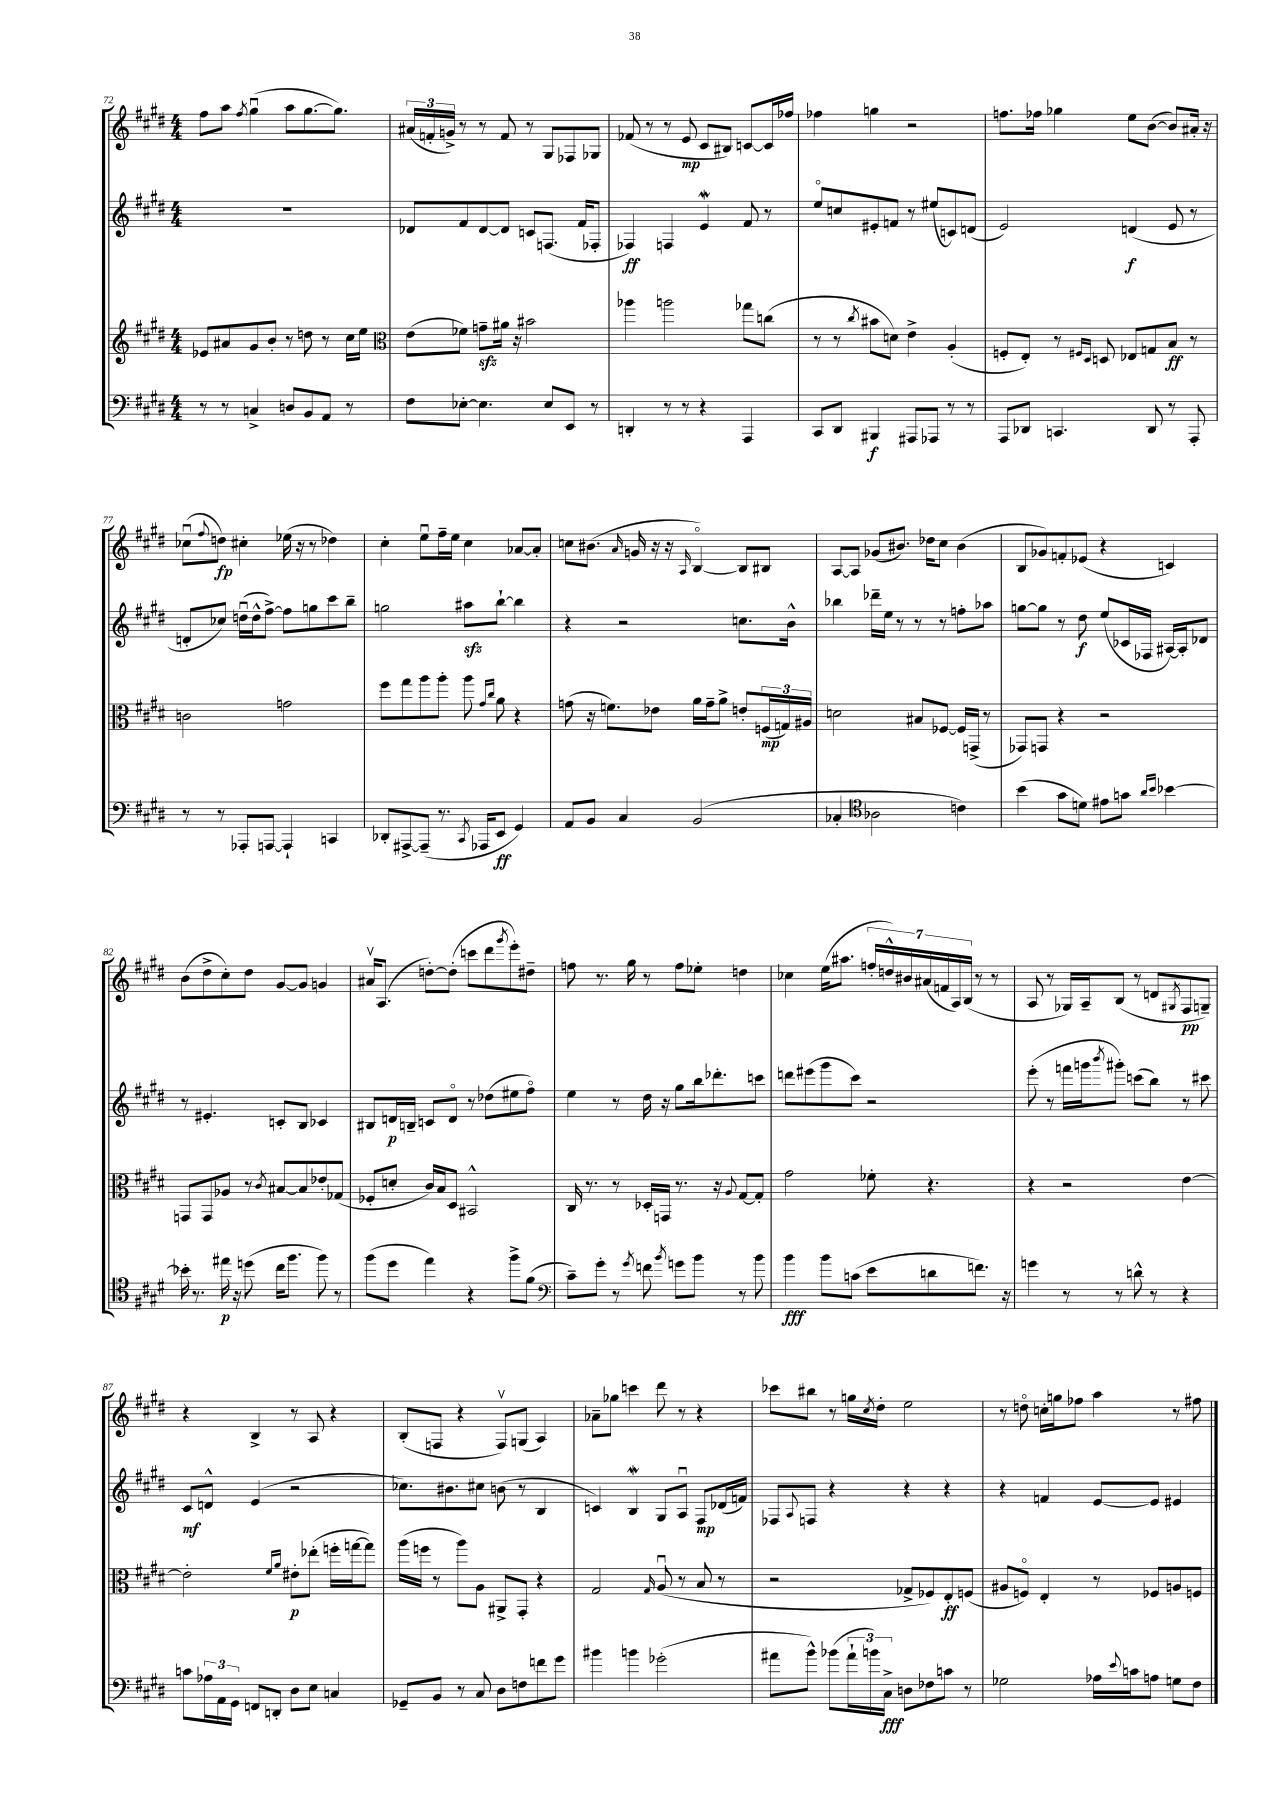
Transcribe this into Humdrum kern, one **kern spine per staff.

**kern	**dynam	**kern	**dynam	**kern	**dynam	**kern	**dynam
*part4	*part4	*part3	*part3	*part2	*part2	*part1	*part1
*staff4	*staff4	*staff3	*staff3	*staff2	*staff2	*staff1	*staff1
*clefF4	*	*clefG2	*	*clefG2	*	*clefG2	*
*k[f#c#g#d#]	*	*k[f#c#g#d#]	*	*k[f#c#g#d#]	*	*k[f#c#g#d#]	*
*M4/4	*	*M4/4	*	*M4/4	*	*M4/4	*
=72	=72	=72	=72	=72	=72	=72	=72
8r	.	8e-X/L	.	1r	.	8ff#\L	.
8r	.	8a#X/	.	.	.	8aa\J	.
.	.	.	.	.	.	8qff#/	.
4Cn^/	.	8g#/	.	.	.	(4gg#u\	.
.	.	8b'/J	.	.	.	.	.
8Dn/L	.	8r	.	.	.	8aa\L	.
8BB/	.	8ddn\	.	.	.	[8.gg#\	.
8AA/J	.	8r	.	.	.	.	.
.	.	.	.	.	.	8.gg#\J])	.
8r	.	16cc#\LL	.	.	.	.	.
.	.	16ee\JJ	.	.	.	.	.
=73	=73	=73	=73	=73	=73	=73	=73
*	*	*clefC3	*	*	*	*	*
8F#\L	.	(8e\L	.	8d-X/L	.	(24a#X/LL	.
.	.	.	.	.	.	24fn'/	.
.	.	.	.	.	.	24gn^/JJ)	.
[8E-X'\J	.	8f-X\J)	.	8f#/	.	8r	.
4.E-\]	.	8gnzz~\L	.	[8d-/	.	8r	.
.	.	16a#X\Jk	.	8d-/J]	.	8f/	.
.	.	16r	.	.	.	.	.
.	.	2b#X\	.	8cn/L	.	8r	.
8E-/L	.	.	.	(8.Fn/J	.	8G#/L	.
8EE/J	.	.	.	.	.	8F-X/	.
.	.	.	.	16f#/KL	.	.	.
8r	.	.	.	8F-X'/J	.	8G-X/J	.
=74	=74	=74	=74	=74	=74	=74	=74
4DDn'/	.	4aa-X\	.	4F-X/)	ff	(8f-X/	.
.	.	.	.	.	.	8r	.
8r	.	2aan\	.	4Fn/	.	8r	.
8r	.	.	.	.	.	8e/	mp
4r	.	.	.	4ew/	.	8c#/L	.
.	.	.	.	.	.	8B#X/J)	.
4AAA/	.	8gg-X\L	.	8f#/	.	[8cn/L	.
.	.	(8ccn\J	.	8r	.	16c/L]	.
.	.	.	.	.	.	16ff-X/JJ	.
=75	=75	=75	=75	=75	=75	=75	=75
8CC#/L	.	8r	.	8ee/L	.	4ff-X\	.
8DD#/J	.	8r	.	8ccn/	.	.	.
.	.	8qcc#/	.	.	.	.	.
4BBB#X/	f	8b#X\L	.	8e#X'/	.	4ggn\	.
.	.	8dn\J)	.	8fn/J	.	.	.
8AAA#X/L	.	4e^\	.	8r	.	2r	.
8AAA-X/J	.	.	.	(8ee#X/L	.	.	.
8r	.	(4A'/	.	8cn/)	.	.	.
8r	.	.	.	(8dn/J	.	.	.
=76	=76	=76	=76	=76	=76	=76	=76
8AAA/L	.	8Fn'/L	.	2e/)	.	8.ffn\L	.
8DD-X/J	.	8E'/J)	.	.	.	.	.
.	.	.	.	.	.	16ff-X\Jk	.
4.CCn/	.	8r	.	.	.	4gg-X\	.
.	.	16qqF#X/LL	.	.	.	.	.
.	.	16qqD#/JJ	.	.	.	.	.
.	.	8Dn/	.	.	.	.	.
.	.	8E-X/L	.	(4dn/	f	8ee\L	.
8DD-/	.	8Gn/	.	.	.	([8b\J	.
8r	.	8B/J	ff	8e/	.	8b/L])	.
8AAA'/	.	8r	.	8r	.	16a#X'/Jk	.
.	.	.	.	.	.	16r	.
!!LO:LB:g=z
=77	=77	=77	=77	=77	=77	=77	=77
8r	.	2cn\	.	8dn'/L	.	(8cc-Xu\L	.
.	.	.	.	.	.	8qqff#/	.
8r	.	.	.	8cc-X/J)	.	8ddn\J)	fp
8AAA-X'/L	.	.	.	(16ddnu\LL	.	4cc#X'\	.
.	.	.	.	16dd^^\J	.	.	.
[8AAAn/J	.	.	.	[8ff#^\J)	.	.	.
4AAA`/]	.	2gn\	.	8ff#\L]	.	(16ee-X\	.
.	.	.	.	.	.	16r	.
.	.	.	.	8ggn\	.	8r	.
4CCn/	.	.	.	8ccc#\	.	4dd-X\)	.
.	.	.	.	8bb~\J	.	.	.
=78	=78	=78	=78	=78	=78	=78	=78
8DD-X'/L	.	8ff#\L	.	2ggn\	.	4cc#'\	.
[8AAA#X^/	.	8gg#\	.	.	.	.	.
(8AAA#~/J]	.	8aa\	.	.	.	8eeu\L	.
8.r	.	8aa'\J	.	.	.	16ff#~\L	.
.	.	.	.	.	.	16ee\JJ	.
.	.	8aa\	.	8aa#Xzz\L	.	4cc#\	.
8qCC#/	.	.	.	.	.	.	.
16AAA-X/KL	.	.	.	.	.	.	.
.	.	16qqg#/LL	.	.	.	.	.
.	.	16qqcc#/JJ	.	.	.	.	.
8EE/J	ff	8a\	.	[8bb`\J	.	.	.
4GG#/)	.	4r	.	4bb\]	.	[8a-X/L	.
.	.	.	.	.	.	8a-'/J]	.
=79	=79	=79	=79	=79	=79	=79	=79
8AA/L	.	(8gn\	.	4r	.	8ccn\L	.
8BB/J	.	16r	.	.	.	(8.b#X\J	.
.	.	8.fn\L)	.	.	.	.	.
4C#/	.	.	.	2r	.	.	.
.	.	.	.	.	.	16qqa/	.
.	.	.	.	.	.	16gn/	.
.	.	8e-X\J	.	.	.	16r	.
.	.	.	.	.	.	16r	.
.	.	.	.	.	.	16qqA/	.
(2BB/	.	16a\LL	.	.	.	[4B/)	.
.	.	16g~\J	.	.	.	.	.
.	.	8a^\J	.	.	.	.	.
.	.	8en'/L	.	8.ccn\L	.	8B/L]	.
.	.	(24Fn/L	mp	.	.	8B#X/J	.
.	.	24Gn/)	.	.	.	.	.
.	.	.	.	16b^^\Jk	.	.	.
.	.	24A#X/JJ	.	.	.	.	.
=80	=80	=80	=80	=80	=80	=80	=80
4C-X'/	.	2dn\	.	4bb-X\	.	[8A/L	.
.	.	.	.	.	.	8A/J]	.
*clefC4	*	*	*	*	*	*	*
2A-X\	.	.	.	16ddd-X~\LL	.	(8g-X/L	.
.	.	.	.	16ee\JJ	.	.	.
.	.	.	.	8r	.	8.b#X/J)	.
.	.	8B#X/L	.	8r	.	.	.
.	.	.	.	.	.	16dd-X\KL	.
.	.	[8F-X/J	.	8r	.	8cc#\J	.
4cn\)	.	16F-/LL]	.	8ffn'\L	.	(4b#\	.
.	.	(16GGn^/JJ	.	.	.	.	.
.	.	8r	.	8aa-X\J	.	.	.
=81	=81	=81	=81	=81	=81	=81	=81
(4b\	.	8GG-X/L)	.	[8ggn\L	.	8B/L	.
.	.	8GGn/J	.	8gg\J]	.	8g-X/)	.
8g#\L	.	4r	.	8r	.	8fn'/	.
8dn\J)	.	.	.	8dd#\	f	(8e-X/J	.
8e#X\L	.	2r	.	(8ee/L	.	4r	.
8gn\J	.	.	.	16c-X/L	.	.	.
.	.	.	.	16F-X/JJ	.	.	.
16qqa/LL	.	.	.	.	.	.	.
16qqb/JJ	.	.	.	.	.	.	.
[4b-X\	.	.	.	[16A#X/LL)	.	4cn/)	.
.	.	.	.	16A#'/J]	.	.	.
.	.	.	.	8d-X/J	.	.	.
!!LO:LB:g=z
=82	=82	=82	=82	=82	=82	=82	=82
16b-X'\]	.	8GGn/L	.	8r	.	(8b\L	.
8.r	.	.	.	.	.	.	.
.	.	8GG/	.	4.e#X'/	.	8dd#^\	.
16ee#X\	p	8A-X/J	.	.	.	8cc#'\)	.
16r	.	.	.	.	.	.	.
(8ddn\	.	8r	.	.	.	8dd#\J	.
.	.	8qc#/	.	.	.	.	.
16cc#\KL	.	[8B#X/L	.	8cn'/L	.	[8g#/L	.
8.ff#\J	.	.	.	.	.	.	.
.	.	8B#/]	.	8B/J	.	8g#/J]	.
8ff#\)	.	8e-X'/	.	4c-X/	.	4gn/	.
8r	.	(8G-X/J	.	.	.	.	.
=83	=83	=83	=83	=83	=83	=83	=83
(8ff#\L	.	8F-X'/L	.	8B#X/L	.	16a#Xv/KL	.
.	.	.	.	.	.	(8.A/J	.
8dd#\J	.	8dn'/J	.	16dn/L	p	.	.
.	.	.	.	16Bn~/JJ	.	.	.
4ee\)	.	16c#/LL)	.	8cn/L	.	[8ddn'\L)	.
.	.	16B/J	.	.	.	.	.
.	.	8D#/J	.	8d/J	.	(8dd'\J]	.
4r	.	2BB#X^^/	.	8r	.	8cccn\L	.
.	.	.	.	(8dd-X\L	.	8ddd#\	.
.	.	.	.	.	.	8qggg#/	.
8ff#^\L	.	.	.	8ee#X\	.	8eee'\)	.
(8f#\J	.	.	.	8ff#\J)	.	8dd#X~\J	.
=84	=84	=84	=84	=84	=84	=84	=84
*clefF4	*	*	*	*	*	*	*
8c#~\L)	.	16C#/	.	4ee\	.	8ffn\	.
.	.	8.r	.	.	.	.	.
8g#'\J	.	.	.	.	.	8.r	.
8r	.	8r	.	8r	.	.	.
.	.	.	.	.	.	16gg#\	.
8qg#/	.	.	.	.	.	.	.
8fn\	.	16D-X'/LL	.	16dd#\	.	8r	.
.	.	16GGn/JJ	.	16r	.	.	.
8qb/	.	.	.	.	.	.	.
8gn\L	.	8.r	.	8gg#\L	.	8ff\L	.
8b\J	.	.	.	16bb\k	.	8ee-X'\J	.
.	.	16r	.	8.ddd-X'\	.	.	.
.	.	8qqA/	.	.	.	.	.
8r	.	[8G#/L	.	.	.	4ddn\	.
8b\	.	8G#'/J]	.	8cccn\J	.	.	.
=85	=85	=85	=85	=85	=85	=85	=85
4b\	fff	2g#\	.	8dddn\L	.	4cc-X\	.
.	.	.	.	(8eee#X\	.	.	.
8b\L	.	.	.	8ggg#\	.	(16ee\KL	.
.	.	.	.	.	.	8.aa#X\J	.
(8cn\J	.	.	.	8ccc#\J)	.	.	.
8e\L	.	8f-X'\	.	2r	.	28ffn'/LL	.
.	.	.	.	.	.	28ddn^^/)	.
.	.	.	.	.	.	28b#X/	.
.	.	.	.	.	.	(28a#X/	.
8dn\	.	4.r	.	.	.	.	.
.	.	.	.	.	.	28fn/	.
.	.	.	.	.	.	28A/)	.
.	.	.	.	.	.	(28B/JJ	.
8.fn\J)	.	.	.	.	.	8r	.
.	.	.	.	.	.	8r	.
16r	.	.	.	.	.	.	.
=86	=86	=86	=86	=86	=86	=86	=86
4gn\	.	4r	.	(8eee'\	.	8A/	.
.	.	.	.	8r	.	8r	.
8r	.	2r	.	16fffn\LL	.	16G-X/LL)	.
.	.	.	.	16gggn\J	.	16A~/J	.
.	.	.	.	8qbbb/	.	.	.
8r	.	.	.	8ggg#X'\J)	.	(8B/J	.
8dn^^\	.	.	.	(8cccn\L	.	8r	.
8r	.	.	.	8bb\J)	.	8dn/L	.
.	.	.	.	.	.	8qG#X/	.
4r	.	[4e\	.	8r	.	8F#/	pp
.	.	.	.	8ccc#X\	.	8Gn~/J)	.
!!LO:LB:g=z
=87	=87	=87	=87	=87	=87	=87	=87
8cn\L	.	2e'\]	.	8c#/L	mf	4r	.
24A-X\L	.	.	.	8dn^^/J	.	.	.
24AA\	.	.	.	.	.	.	.
24GG#\JJ	.	.	.	.	.	.	.
8FFn/L	.	.	.	(4e/	.	4B^/	.
8DDn'/J	.	.	.	.	.	.	.
.	.	16qqf#/LL	.	.	.	.	.
.	.	16qqa/JJ	.	.	.	.	.
8D#\L	.	8e#X'\L	p	2r	.	8r	.
8E\J	.	(8ee-X'\J	.	.	.	8A/	.
4Cn/	.	16ffn'\LL	.	.	.	4r	.
.	.	[16ggn\J	.	.	.	.	.
.	.	8gg\J])	.	.	.	.	.
=88	=88	=88	=88	=88	=88	=88	=88
8GG-X~/L	.	(16aa\LL	.	8.cc-X\L)	.	(8B'/L	.
.	.	16ffn\JJ	.	.	.	.	.
8BB/J	.	8r	.	.	.	8Fn/J	.
.	.	.	.	8.b#X\	.	.	.
8r	.	8aa\L)	.	.	.	4r	.
8C#/	.	8A\J	.	8cc#X\J	.	.	.
8D#\L	.	8AA#X^/L	.	(8bn\	.	8Fv/L)	.
8Fn\	.	8GG#'/J	.	8r	.	(8Gn/J	.
8fn\	.	4r	.	4B/	.	4A/)	.
8g#\J	.	.	.	.	.	.	.
=89	=89	=89	=89	=89	=89	=89	=89
4b#X\	.	2G#/	.	4cn/)	.	8a-X~\L	.
.	.	.	.	.	.	8gg-X\J	.
4bn\	.	.	.	4BW/	.	4cccn\	.
.	.	16qqG#/	.	.	.	.	.
(2g-X'\	.	(8Au/	.	8G#/L	.	8ddd#\	.
.	.	8r	.	8Au/J	.	8r	.
.	.	8B/	.	8F#/L	mp	4r	.
.	.	8r	.	(16d-X/L	.	.	.
.	.	.	.	16fn/JJ)	.	.	.
=90	=90	=90	=90	=90	=90	=90	=90
8a#X\L	.	2r	.	8F-X/L	.	8ccc-X\L	.
.	.	.	.	8qqA/	.	.	.
8b^^\J)	.	.	.	8Fn/J	.	8bb#X\J	.
(8b-X\L	.	.	.	4r	.	8r	.
24a#`\L	.	.	.	.	.	16ggn\LL	.
24bn\)	.	.	.	.	.	.	.
.	.	.	.	.	.	8qcc#/	.
.	.	.	.	.	.	16dd#'\JJ	.
24C#^\JJ	fff	.	.	.	.	.	.
8Dn\L	.	8G-X^/L	.	4r	.	2ee\	.
8F-X\	.	8F-X/)	.	.	.	.	.
8cn\J	.	8E'/	ff	4r	.	.	.
8r	.	(8Fn/J	.	.	.	.	.
=91	=91	=91	=91	=91	=91	=91	=91
2G-X\	.	8A#X/L	.	4r	.	8r	.
.	.	8Fn/J)	.	.	.	8ddn\	.
.	.	4E'/	.	4fn/	.	16ccn'\LL	.
.	.	.	.	.	.	16ggn\J	.
.	.	.	.	.	.	8ff-X\J	.
16A-X\LL	.	8r	.	[8e/L	.	4aa\	.
8qqe/	.	.	.	.	.	.	.
16cn\J	.	.	.	.	.	.	.
8An\J	.	8F-X/L	.	8e/J]	.	.	.
8Gn\L	.	8An/	.	4e#X/	.	8r	.
8F#\J	.	8Fn/J	.	.	.	8ff#X\	.
==	==	==	==	==	==	==	==
*-	*-	*-	*-	*-	*-	*-	*-
